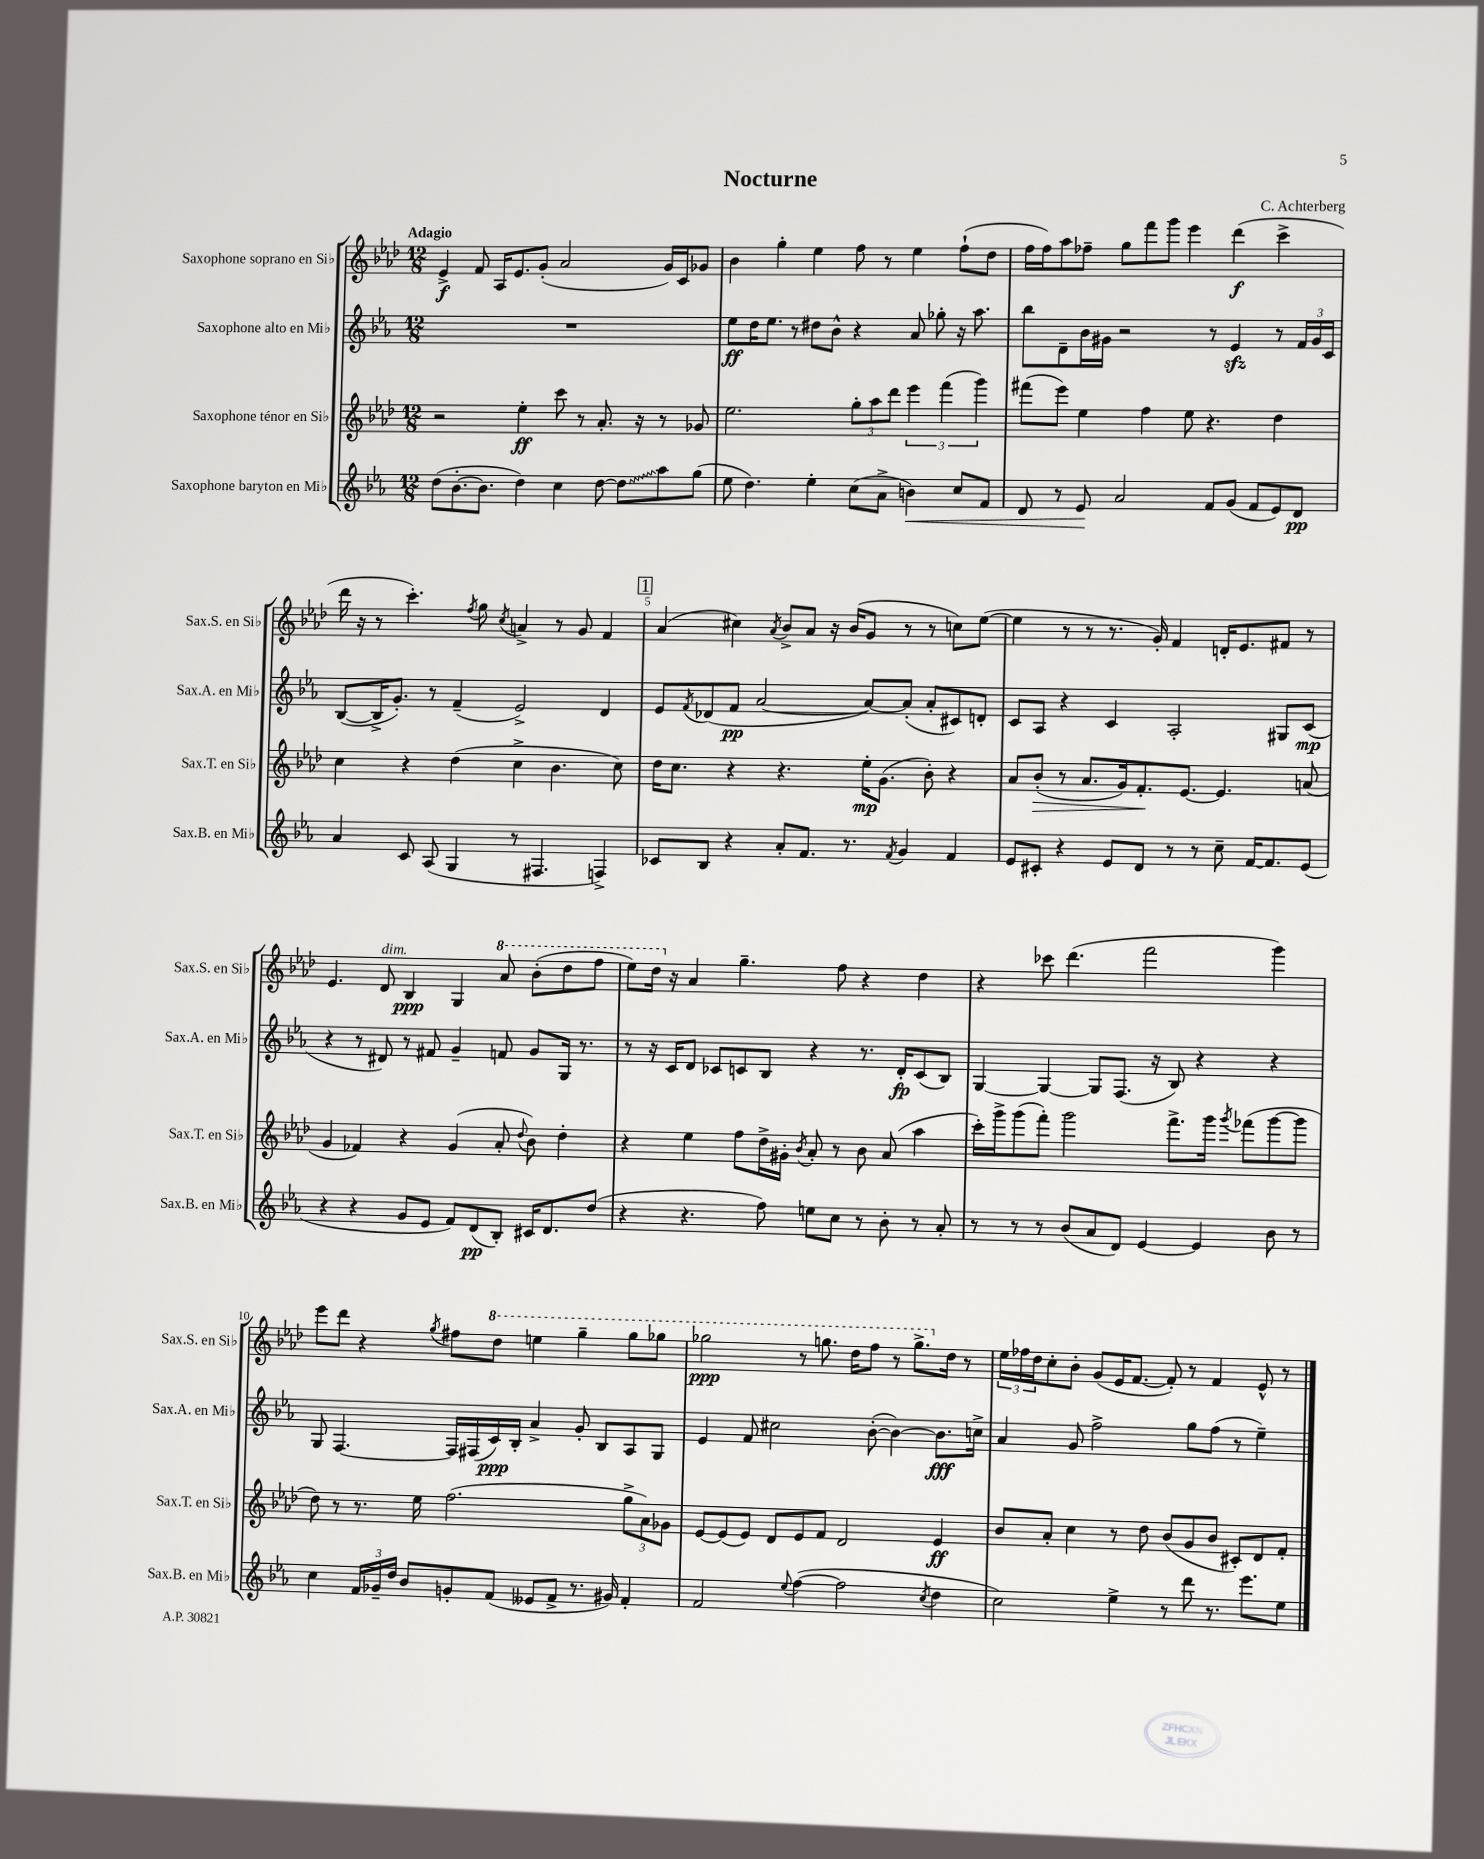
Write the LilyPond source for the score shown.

\header { title = "Nocturne" composer = "C. Achterberg" }
<<
\new StaffGroup <<
\new Staff = "s0" \with { instrumentName = "Saxophone soprano en Sib" shortInstrumentName = "Sax.S. en Sib" } {
    \clef treble \key aes \major \numericTimeSignature \time 12/8 \tempo "Adagio"
    ees'4->\f f'8 aes16 ees'8. g'8-.( aes'2 g'16) c'16 ges'8 |
    bes'4 g''4-. ees''4 f''8 r8 ees''4 f''8-!( des''8 |
    f''16 f''16) aes''8 fes''8-- g''8 f'''8 g'''8 ees'''4 des'''4\f( c'''4-> |
    des'''16 r16 r8 c'''4.-.) \acciaccatura { f''8 } g''8 \acciaccatura { c''8 } a'4-> r8 g'8 f'4 |
    \mark \markup { \box "1" } aes'4( cis''4) \acciaccatura { aes'8 } bes'8-> aes'8 r16 bes'16( g'8 r8 r8 c''8) ees''8~( |
    ees''4 r8 r8 r8. g'16-.) f'4 d'16-. ees'8. fis'8 r8 |
    ees'4. des'8^\markup { \italic "dim." } bes4\ppp g4 \ottava #1 aes''8 bes''8-.( des'''8 f'''8 |
    ees'''8) des'''16 \ottava #0 r16 aes'4 g''4.-- f''8 r4 des''4 |
    r4 ces'''8 des'''4.( f'''2 g'''4) |
    ees'''8 des'''8 r4 \acciaccatura { g''8 } fis''8 \ottava #1 des'''8 e'''4 g'''4-- g'''8 ges'''8 |
    ges'''2\ppp r8 g'''8. des'''16 f'''8 r8 g'''8.-> \ottava #0 des''16 r8 |
    \tuplet 3/2 { ees''16 fes''16 des''16 } c''8-. bes'8-. g'8( ees'16 f'8.~ f'8-.) r8 f'4 ees'8-^ r8 \bar "|." |
}
\new Staff = "s1" \with { instrumentName = "Saxophone alto en Mib" shortInstrumentName = "Sax.A. en Mib" } {
    \clef treble \key ees \major \numericTimeSignature \time 12/8
    R1. |
    ees''8\ff d''16 ees''8. r8 dis''8 bes'8-^ r4 aes'8 ges''8-. r16 aes''8. |
    bes''8 d'8-- bes'16 gis'16 r2 r8 ees'4\sfz r8 \tuplet 3/2 { f'16 gis'16 c'16 } |
    bes8~( bes16-> g'8.-.) r8 f'4--( ees'2->) d'4 |
    \mark \markup { \box "1" } ees'8 \acciaccatura { f'8 } des'8( f'8\pp aes'2~ aes'8~) aes'8-.( aes'8-. cis'8) d'8-. |
    c'8 aes8 r4 c'4 aes2-. gis8 c'8\mp( |
    r4 r8 dis'8) r8 fis'8 g'4-- f'8 g'8 g16 r8. |
    r8 r16 c'16 d'8 ces'8 c'8 bes8 r4 r8. d'16-.\fp c'8( bes8) |
    g4~ g4~ g8 f8.( r16 bes8) r4 r4 |
    g8 f4.~ f16 fis16( c'16\ppp) bes16-. aes'4-> g'8-. bes8 aes8 g8 |
    ees'4 f'8 cis''2 bes'8~-.( bes'4~) bes'8.\fff c''16-> |
    aes'4 g'8 f''2-> g''8 f''8( r8 ees''4--) \bar "|." |
}
\new Staff = "s2" \with { instrumentName = "Saxophone ténor en Sib" shortInstrumentName = "Sax.T. en Sib" } {
    \clef treble \key aes \major \numericTimeSignature \time 12/8
    r2 ees''4-.\ff c'''8 r8 aes'8.-. r16 r8 ges'8 |
    ees''2. \tuplet 3/2 { g''8-. aes''8 des'''8 } \tuplet 3/2 { ees'''4 f'''4( g'''4) } |
    fis'''8( ees'''8) ees''4 f''4 ees''8 r4. des''4 |
    c''4 r4 des''4( c''4-> bes'4. c''8) |
    \mark \markup { \box "1" } des''16 c''8. r4 r4. ees''16-.\mp g'8.( bes'8-.) r4 |
    aes'8 bes'8-.\>( r8 aes'8. g'16) f'8.-.\! ees'8.~ ees'4. a'8( |
    g'4 fes'4) r4 g'4( aes'8-. \appoggiatura { des''8 } bes'8) des''4-. |
    r4 ees''4 f''8 des''16-> gis'16-. \acciaccatura { bes'8 } aes'8-. r8 bes'8 aes'8( aes''4 |
    c'''16-.) g'''16-> g'''8( f'''8-.) g'''2 f'''8.-> g'''16 \acciaccatura { g'''8 } fes'''8( g'''8~ g'''8 |
    des''8) r8 r8. ees''16 f''2.( \tuplet 3/2 { g''8-> aes'8) ges'8 } |
    ees'8~ ees'8( ees'8) des'8 ees'8 f'8 des'2 ees'4\ff |
    bes'8 aes'8-. c''4 r8 des''8 bes'8( g'8 bes'8 cis'8-.) des'8 f'8-. \bar "|." |
}
\new Staff = "s3" \with { instrumentName = "Saxophone baryton en Mib" shortInstrumentName = "Sax.B. en Mib" } {
    \clef treble \key ees \major \numericTimeSignature \time 12/8
    d''8( bes'8.~-. bes'8. d''4) c''4 d''8~ \once \override Glissando.style = #'zigzag d''8\glissando aes''8 g''8( |
    ees''8 d''4.) ees''4-. c''8( aes'8-> b'4\<) c''8 f'8 |
    d'8 r8 ees'8\! aes'2 f'8 g'8( f'8 ees'8) d'8\pp |
    aes'4 c'8 aes8( g4 r8 fis4. f4->) |
    \mark \markup { \box "1" } ces'8 bes8 r4 aes'8-. f'8. r8. \acciaccatura { f'8 } g'4 f'4 |
    ees'8 cis'8-. r4 ees'8 d'8 r8 r8 c''8-- f'16~ f'8. ees'8( |
    r4 r4 g'8 ees'8 f'8) d'8\pp( bes8-.) cis'16 d'8. d''8( |
    r4 r4. f''8) e''8 c''8 r8 bes'8-. r8 aes'8-. |
    r8 r8 r8 bes'8( aes'8 d'8) ees'4~ ees'4 bes'8 r8 |
    c''4 \tuplet 3/2 { f'16 ges'16-- d''16 } bes'8 g'8-. f'8( eeses'8 f'8-> r8. gis'16) f'4-. |
    f'2 \appoggiatura { ees''8 } f''4~( f''2 \acciaccatura { c''8 } d''4 |
    c''2) ees''4-> r8 d'''8 r8. ees'''8. ees''8 \bar "|." |
}
>>
>>
\layout { \context { \Score \override BarNumber.break-visibility = ##(#f #t #t) barNumberVisibility = #(every-nth-bar-number-visible 5) } }
